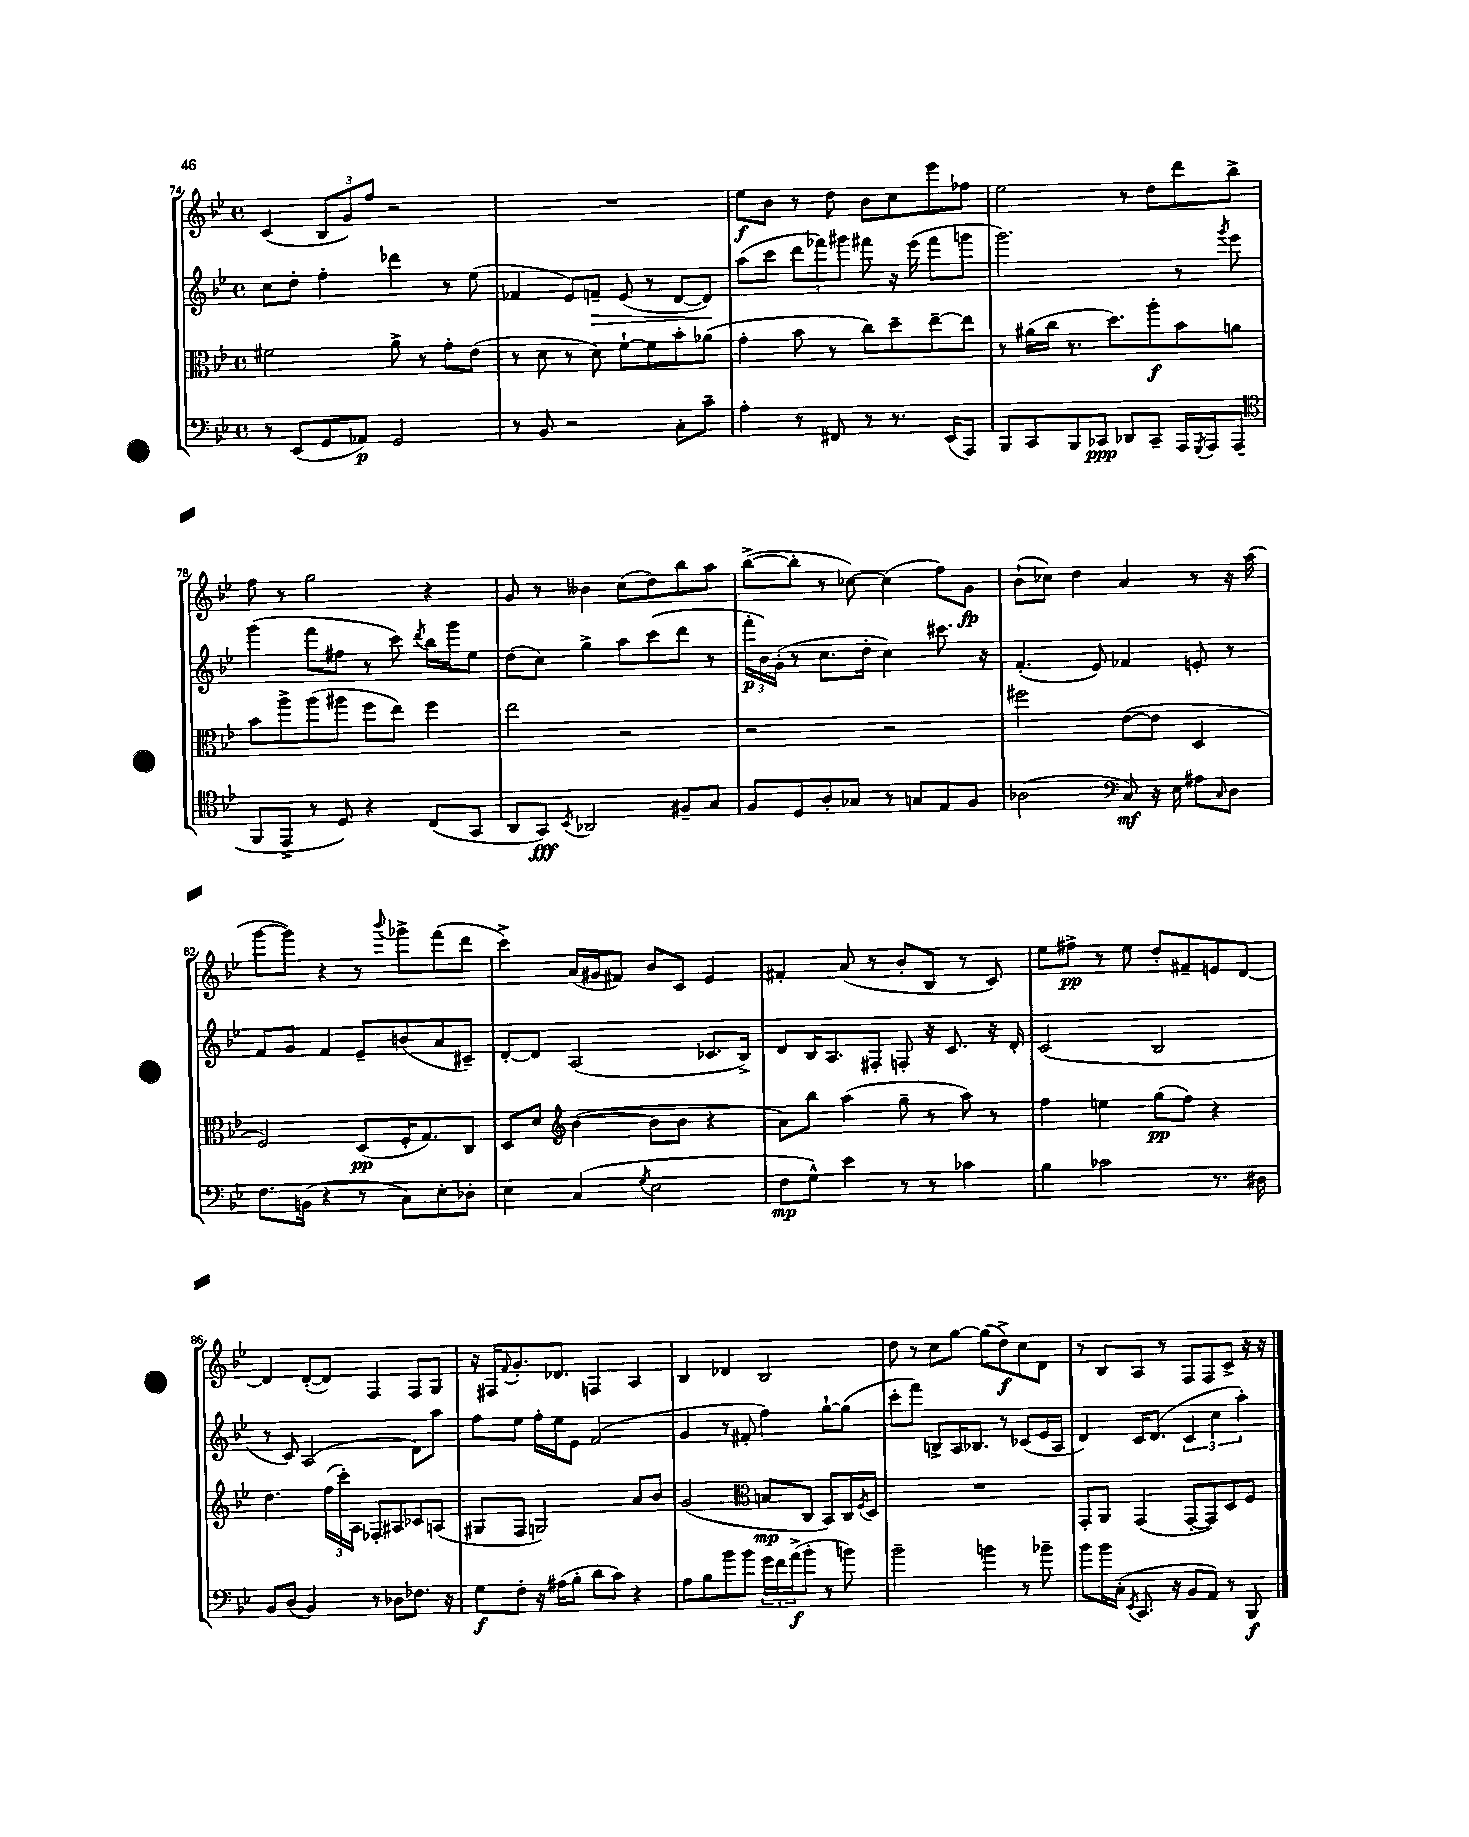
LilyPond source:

<<
\new StaffGroup <<
\new Staff = "s0" {
    \clef treble \key bes \major \defaultTimeSignature \time 4/4
    c'4( \tuplet 3/2 { bes8 g'8) f''8 } r2 |
    R1 |
    ees''8\f bes'8 r8 d''8 bes'8 c''8 ees'''8 fes''8 |
    ees''2 r8 d''8 d'''8 bes''8-> |
    f''8 r8 g''2 r4 |
    g'8 r8 beses'4 c''8( d''8) bes''8 a''8 |
    bes''8~->( bes''8-. r8 ces''8~) ces''4( f''8) g'8\fp |
    bes'8-!( ces''8) d''4 a'4 r8 r16 a''16( |
    g'''8~ g'''8) r4 r8 \appoggiatura { bes'''8 } ges'''8-> f'''8( d'''8 |
    c'''4->) a'16( gis'16 fis'8) bes'8 c'8 ees'4 |
    fis'4-. a'8( r8 bes'8-. bes8 r8 c'8) |
    ees''8 fis''8->\pp r8 ees''8 d''8-. fis'8-- e'8 d'8~ |
    d'4 d'8~-.( d'8) f4 f8 g8 |
    r16 fis16 \appoggiatura { f'8 } g'8.-. des'8. f4 a4 |
    bes4 des'4 bes2 |
    d''8 r8 c''8 g''8~ g''8( d''8->\f) c''8 d'8 |
    r8 bes8 a8 r8 f8 f8 c'8-> r16 r16 \bar "|." |
}
\new Staff = "s1" {
    \clef treble \key bes \major \defaultTimeSignature \time 4/4
    c''8 d''8-. f''4-. des'''4 r8 ees''8( |
    fes'4 ees'8) f'8--\> ees'8( r8 d'8~ d'8\!) |
    a''8( c'''8 \tuplet 3/2 { d'''8 fes'''8) gis'''8 } fis'''8 r16 ees'''16( fis'''8 g'''8 |
    g'''2.) r8 \acciaccatura { g'''8 } ees'''8 |
    g'''4( f'''8 fis''8 r8 c'''8) \acciaccatura { d'''8 } bes''16 g'''16 ees''8 |
    d''8( c''8) g''4-> a''8 c'''8( d'''8 r8 |
    \tuplet 3/2 { f'''16-.\p bes'16) g'16-.( } r8 c''8. d''16-. c''4) cis'''8. r16 |
    f'4.-.( ees'8) fes'4 e'8-. r8 |
    f'8 g'8 f'4 ees'8-- b'8( a'8 cis'8--) |
    d'8~-. d'8 a2( ces'8. bes16->) |
    d'8 bes16 a8. fis8-. f8-. r16 c'8. r16 d'16-. |
    c'2( bes2 |
    r8 c'8) a2( d'8) a''8 |
    f''8 ees''8 f''16-. ees''16 ees'8 f'2( |
    g'4 r8 fis'8-. f''4) g''8~-! g''8( |
    c'''8-. f'''8) b8-> a16 bes8. r8 ces'8( ees'16 a16 |
    d'4) c'16 d'8.( \tuplet 3/2 { c'4 c''4 a''4-.) } \bar "|." |
}
\new Staff = "s2" {
    \clef alto \key bes \major \defaultTimeSignature \time 4/4
    fis'2 a'8-> r8 g'8-. ees'8( |
    r8 d'8 r8 d'8) f'8~-! f'8 bes'8-. aes'8( |
    g'4-. bes'8 r8 c''8) d''8-- ees''8~-- ees''8 |
    r8 ais'16( c''16 r8. d''8.) a''8-.\f bes'8 a'8 |
    bes'8 a''8-> a''8( ais''8 f''8 ees''8) f''4 |
    ees''2 r2 |
    r2 r2 |
    fis''2 ees'8~( ees'8 d4 |
    f2) d8\pp( f16-. g8.) c8 |
    d8 d'8 \clef treble bes'4~( bes'8 bes'8 r4 |
    a'8) bes''8 a''4( g''8-- r8 a''8) r8 |
    f''4 e''4 g''8\pp( f''8) r4 |
    d''4. \tuplet 3/2 { f''16( c'''16-.) a16 } fes8-. ais8 ces'8 a8( |
    gis8 f8 g2) a'8 bes'8 |
    g'2( \clef alto b8\mp c8 bes,8) c16 \acciaccatura { f8 } d16 |
    R1 |
    g,8-. a,8 g,4( g,8~-. g,8) d8 f8 \bar "|." |
}
\new Staff = "s3" {
    \clef bass \key bes \major \defaultTimeSignature \time 4/4
    r8 ees,8( g,8 aes,8\p) g,2 |
    r8 bes,8 r2 c8-. c'8-- |
    a4-. r8 fis,8 r8 r8. ees,16( a,,8) |
    bes,,8 c,8 bes,,8 ces,8\ppp des,8 ces,8-- a,,16 \acciaccatura { g,,8 } a,,16 a,,8( |
    \clef tenor f,8 ees,8-> r8 d8) r4 c8( g,8 |
    a,8 g,8\fff) \acciaccatura { bes,8 } aes,2 fis8-- g8 |
    f8 d8 a8-. ges8 r8 g8 ees8 f8 |
    aes2( \clef bass c8\mf) r16 ees16 ais8 \grace { c16 } d8 |
    f8. b,16( r4 r8 c8) ees8-. des8-. |
    ees4 c4( \acciaccatura { g8 } ees2 |
    f8\mp g8-^) ees'4 r8 r8 ces'4 |
    bes4 ces'2 r8. dis16 |
    bes,8 d8( bes,4) r8 des8 fes8. r16 |
    g8\f f8-. r16 ais16( bes8-. d'8 c'8) r4 |
    a8 bes8 bes'8 bes'8 \tuplet 3/2 { g'16 f'16 a'16->\f( } bes'8-. r8 b'8) |
    bes'2-- b'4 r8 bes'8-- |
    bes'8 bes'16 c16-.( \acciaccatura { ees,8 } c,8. r16 bes,8 a,8) r8 bes,,8\f \bar "|." |
}
>>
>>
\layout { \context { \Score currentBarNumber = #74 } }
